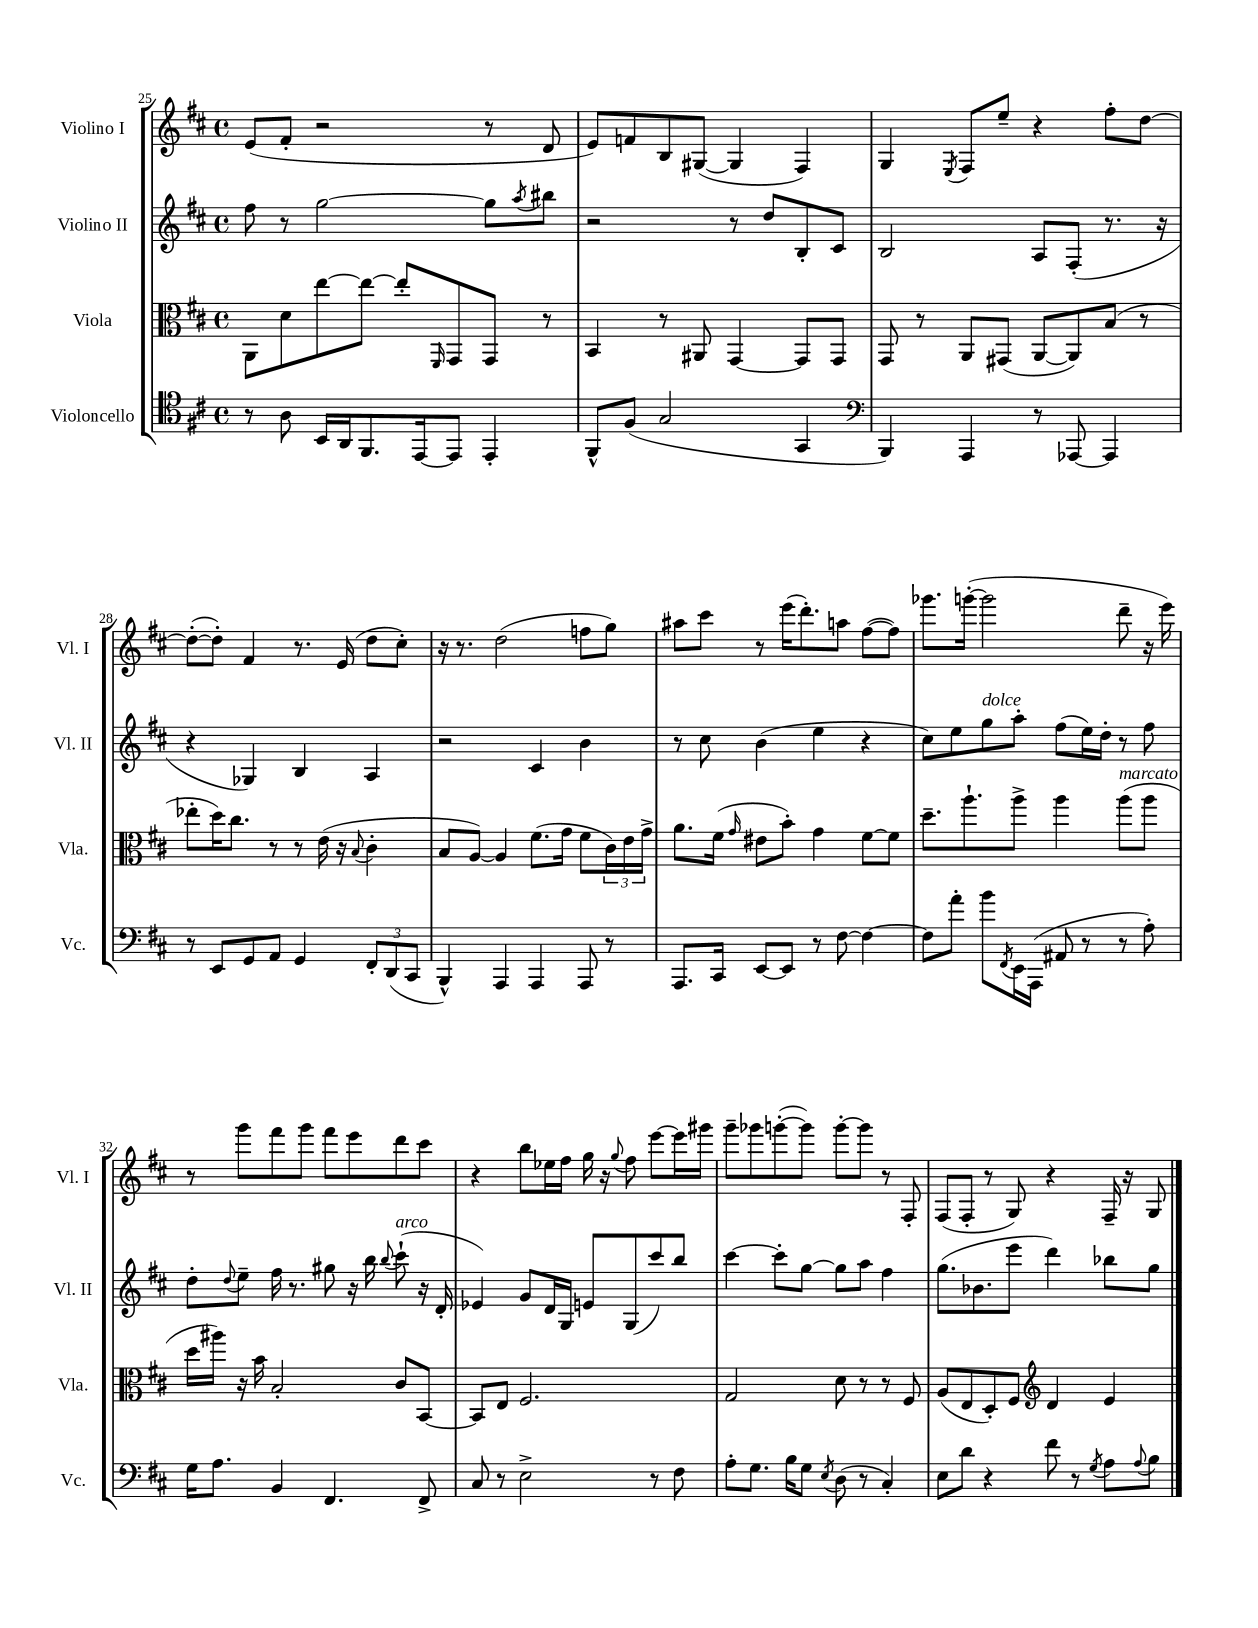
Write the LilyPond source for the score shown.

<<
\new StaffGroup <<
\new Staff = "s0" \with { instrumentName = "Violino I" shortInstrumentName = "Vl. I" } {
    \clef treble \key d \major \defaultTimeSignature \time 4/4
    e'8( fis'8-. r2 r8 d'8 |
    e'8) f'8 b8 gis8~( gis4 fis4) |
    g4 \acciaccatura { e8 } fis8 e''8-- r4 fis''8-. d''8~ |
    d''8~-.( d''8-.) fis'4 r8. e'16( d''8 cis''8-.) |
    r16 r8. d''2( f''8 g''8) |
    ais''8 cis'''8 r8 e'''16( d'''8.-.) a''8 fis''8~( fis''8) |
    ges'''8. g'''16~-.( g'''2 d'''8-- r16 e'''16) |
    r8 g'''8 fis'''8 g'''8 fis'''8 e'''8 d'''8 cis'''8 |
    r4 b''8 ees''16 fis''16 g''16 r16 \appoggiatura { g''8 } fis''8 e'''8~ e'''16 gis'''16 |
    g'''8-- ges'''8 g'''8~-.( g'''8) g'''8~-. g'''8 r8 fis8-. |
    fis8( fis8-. r8 g8) r4 fis16-- r16 g8 \bar "|." |
}
\new Staff = "s1" \with { instrumentName = "Violino II" shortInstrumentName = "Vl. II" } {
    \clef treble \key d \major \defaultTimeSignature \time 4/4
    fis''8 r8 g''2~ g''8 \acciaccatura { a''8 } bis''8 |
    r2 r8 d''8 b8-. cis'8 |
    b2 a8 fis8-.( r8. r16 |
    r4 ges4) b4 a4 |
    r2 cis'4 b'4 |
    r8 cis''8 b'4( e''4 r4 |
    cis''8) e''8 g''8^\markup { \italic "dolce" } a''8-. fis''8( e''16) d''16-. r8 fis''8 |
    d''8-. \appoggiatura { d''8 } e''8-- fis''16 r8. gis''8 r16 b''16 \appoggiatura { b''8 } cis'''8-!^\markup { \italic "arco" }( r16 d'16-. |
    ees'4) g'8 d'16 g16 e'8 g8( cis'''8) b''8 |
    cis'''4~ cis'''8-. g''8~ g''8 a''8 fis''4 |
    g''8.( bes'8. e'''8 d'''4) bes''8 g''8 \bar "|." |
}
\new Staff = "s2" \with { instrumentName = "Viola" shortInstrumentName = "Vla." } {
    \clef alto \key d \major \defaultTimeSignature \time 4/4
    a,8 d'8 e''8~ e''8~ e''8-. \grace { fis,16 } g,8 g,8 r8 |
    b,4 r8 ais,8 g,4~ g,8 g,8 |
    g,8 r8 a,8 gis,8( a,8~ a,8) b8( r8 |
    ees''8-. d''16) cis''8. r8 r8 e'16( r16 \appoggiatura { b8 } cis'4-. |
    b8 a8~) a4 fis'8.( g'16 fis'8 \tuplet 3/2 { cis'16) e'16 g'16-> } |
    a'8. fis'16( \grace { g'16 } eis'8 b'8-.) g'4 fis'8~ fis'8 |
    d''8.-- a''8.-! a''8-> a''4 a''8^\markup { \italic "marcato" }( a''8 |
    d''16 ais''16) r16 b'16 b2-. cis'8 b,8~ |
    b,8 e8 fis2. |
    g2 d'8 r8 r8 fis8 |
    a8( e8 d8-.) fis8 \clef treble d'4 e'4 \bar "|." |
}
\new Staff = "s3" \with { instrumentName = "Violoncello" shortInstrumentName = "Vc." } {
    \clef tenor \key d \major \defaultTimeSignature \time 4/4
    r8 a8 b,16 a,16 fis,8. e,16~ e,8 e,4-. |
    fis,8-^ fis8( g2 g,4 |
    \clef bass b,,4) a,,4 r8 aes,,8~ aes,,4 |
    r8 e,8 g,8 a,8 g,4 \tuplet 3/2 { fis,8-. d,8( cis,8 } |
    b,,4-^) a,,4 a,,4 a,,8 r8 |
    a,,8. cis,16 e,8~ e,8 r8 fis8~ fis4~ |
    fis8 a'8-. b'8 \acciaccatura { fis,8 } e,16 a,,16( ais,8 r8 r8 a8-.) |
    g16 a8. b,4 fis,4. fis,8-> |
    cis8 r8 e2-> r8 fis8 |
    a8-. g8. b16 g8 \acciaccatura { e8 } d8( r8 cis4-.) |
    e8 d'8 r4 fis'8 r8 \acciaccatura { g8 } a8 \appoggiatura { a8 } b8 \bar "|." |
}
>>
>>
\layout { \context { \Score currentBarNumber = #25 } }
